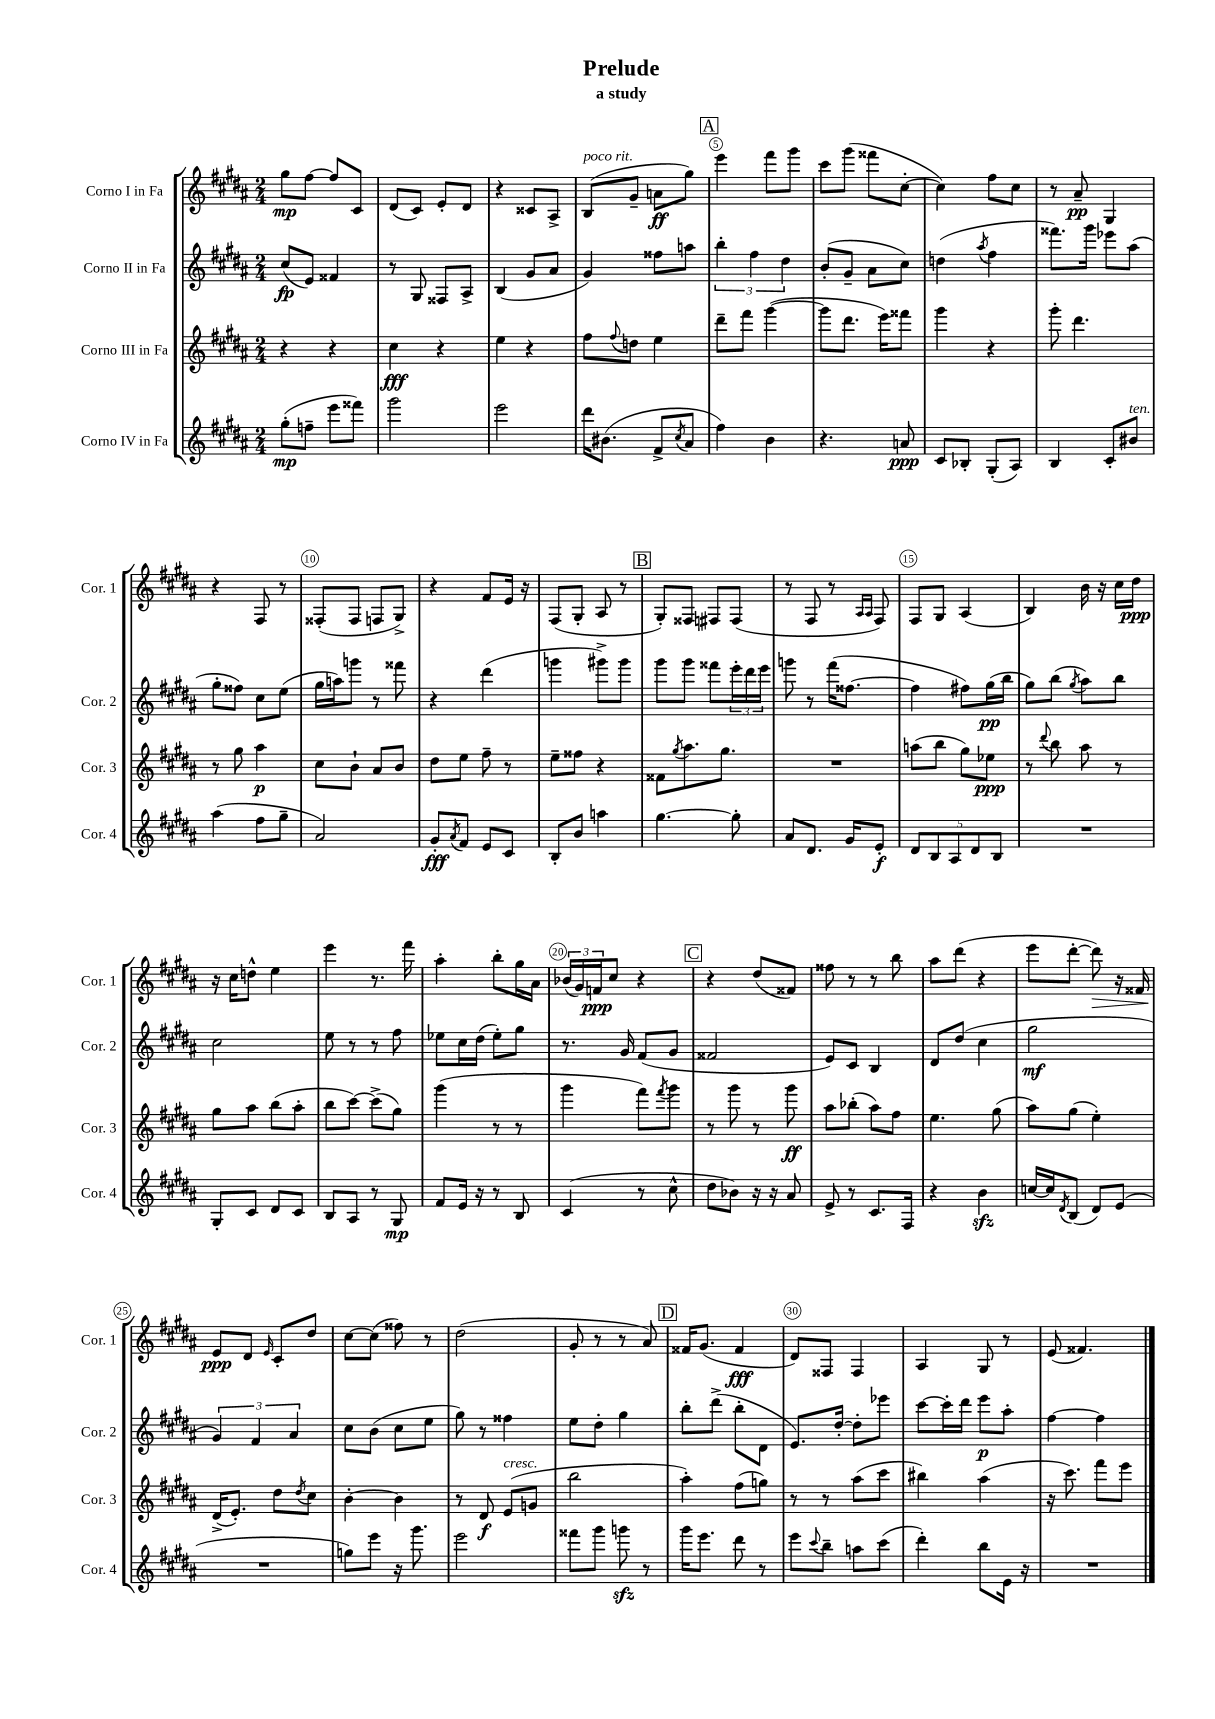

**kern	**kern	**kern	**kern
*staff4	*staff3	*staff2	*staff1
*clefG2	*clefG2	*clefG2	*clefG2
*k[f#c#g#d#a#]	*k[f#c#g#d#a#]	*k[f#c#g#d#a#]	*k[f#c#g#d#a#]
*M2/4	*M2/4	*M2/4	*M2/4
(8gg#'	4r	(8cc#	8gg#
8ff~	.	8e)	[8ff#
8eee	4r	4f##	8ff#]
8fff##)	.	.	8c#
=	=	=	=
2ggg#	4cc#	8r	(8d#
.	.	8G#	8c#)
.	4r	8F##	8e'
.	.	8A#^	8d#
=	=	=	=
2eee	4ee	(4B	4r
.	4r	8g#	8c##
.	.	8a#	8A#^
=	=	=	=
16ddd#	8ff#	4g#)	(8B
(8.b#	.	.	.
.	8qqff#	.	.
.	8dd	.	8g#~
8f#^	4ee	8ff##	8a
8qcc#	.	.	.
8a#	.	8aa	8gg#)
=	=	=	=
4ff#)	8ddd#~	6bb'	4eee
.	8fff#	.	.
.	.	6ff#	.
4b	([4ggg#	.	8fff#
.	.	6dd#	.
.	.	.	8ggg#
=	=	=	=
4.r	8ggg#]	(8b'	8ccc#
.	8.ddd#	8g#~	(8ggg#
.	.	8a#	8fff##
.	16eee)	.	.
8a	8fff##	8cc#)	[8cc#'
=	=	=	=
8c#	4ggg#	(4dd	4cc#])
8B-'	.	.	.
.	.	8qaa#	.
(8G#'	4r	4ff#	8ff#
8A#)	.	.	8cc#
=	=	=	=
4B	8ggg#'	8.fff##)	8r
.	4.ddd#	.	8a#~
.	.	16ggg#	.
8c#'	.	8eee-	4G#
8b#	.	(8aa#	.
=	=	=	=
(4aa#	8r	8gg#'	4r
.	8gg#	8ff##)	.
8ff#	4aa#	8cc#	8F#
8gg#~	.	(8ee	8r
=	=	=	=
2a#)	8cc#	16gg#	(8F##'
.	.	16aa)	.
.	8b`	8ggg	8F##
.	8a#	8r	8F
.	8b	8fff##	8G#^)
=	=	=	=
8g#'	8dd#	4r	4r
8qa#	.	.	.
8f#	8ee	.	.
8e	8ff#~	(4ddd#	8f#
8c#	8r	.	16e
.	.	.	16r
=	=	=	=
8B'	8ee~	4ggg	(8F#
8b	8ff##	.	8G#'
4aa	4r	8ggg#^)	8A#
.	.	8ggg#	8r
=	=	=	=
[4.gg#	8f##	8ggg#	8G#')
.	8qgg#	.	.
.	8.aa#	8ggg#	8F##
.	.	8fff##	8F#
.	8.gg#	.	.
8gg#']	.	24eee'	(8F#
.	.	24ddd#	.
.	.	24eee	.
=	=	=	=
8a#	2r	8ggg	8r
8.d#	.	8r	8F#
.	.	(16fff#	8r
16g#	.	[8.ff##	.
.	.	.	16qqA#
.	.	.	16qqA#
8e'	.	.	8F#)
=	=	=	=
10d#	(8aa	4ff##]	8F#
10B	.	.	.
.	8bb	.	8G#
10A#	.	.	.
.	8gg#)	8ff#)	(4A#
10d#	.	.	.
.	8ee-	(16gg#	.
10B	.	.	.
.	.	16bb	.
=	=	=	=
2r	8r	8gg#)	4B)
.	8qqddd#	.	.
.	8bb	(8bb	.
.	.	8qgg#	.
.	8aa#	8aa#)	16b
.	.	.	16r
.	8r	8bb	16cc#
.	.	.	16dd#
=	=	=	=
8G#'	8gg#	2cc#	16r
.	.	.	16cc#
8c#	8aa#	.	8dd^^
8d#	(8bb	.	4ee
8c#	8aa#'	.	.
=	=	=	=
8B	8bb	8ee	4eee
8A#	[8ccc#)	8r	.
8r	(8ccc#^]	8r	8.r
8G#	8gg#)	8ff#	.
.	.	.	16fff#
=	=	=	=
8f#	(4ggg#	8ee-	4aa#'
16e	.	16cc#	.
16r	.	(16dd#	.
8r	8r	8ee-')	8bb'
8B	8r	8gg#	16gg#
.	.	.	16a#
=	=	=	=
(4c#	4ggg#	8.r	(24b-
.	.	.	24g#)
.	.	.	24f
.	.	.	8cc#
.	.	16g#	.
8r	8fff#)	(8f#	4r
.	8qfff#	.	.
8cc#^^	8ggg#	8g#	.
=	=	=	=
8dd#	8r	2f##	4r
8b-)	8ggg#	.	.
16r	8r	.	(8dd#
16r	.	.	.
8a#	8ggg#	.	8f##)
=	=	=	=
8e^	8aa#	8e)	8ff##
8r	(8bb-'	8c#	8r
8.c#	8aa#)	4B	8r
.	8ff#	.	8bb
16F#	.	.	.
=	=	=	=
4r	4.ee	8d#	8aa#
.	.	(8dd#	(8ddd#
4b	.	4cc#	4r
.	(8gg#	.	.
=	=	=	=
[16cc	8aa#)	2gg#	8eee
16cc]	.	.	.
8qd#	.	.	.
(8B	(8gg#	.	[8ddd#'
8d#)	4ee')	.	8ddd#])
(8e	.	.	16r
.	.	.	16f##
=	=	=	=
2r	(16d#^	6g#)	8e
.	8.e')	.	.
.	.	.	8d#
.	.	6f#	.
.	.	.	16qqe
.	8dd#	.	8c#'
.	.	6a#	.
.	8qdd#	.	.
.	8cc#	.	8dd#
=	=	=	=
8gg)	[4b'	8cc#	[8cc#
8eee	.	(8b	(8cc#]
16r	4b]	8cc#	8ff##)
8.ggg#	.	.	.
.	.	8ee	8r
=	=	=	=
2eee	8r	8gg#)	(2dd#
.	8d#	8r	.
.	(8e	4ff##	.
.	8g	.	.
=	=	=	=
8fff##	2bb	8ee	8g#'
8ggg#	.	8dd#'	8r
8ggg	.	4gg#	8r
8r	.	.	8a#)
=	=	=	=
16ggg#	4aa#')	8bb'	16f##
8.eee	.	.	(8.g#
.	.	(8ddd#^	.
8ddd#	(8ff#	8bb'	4f##
8r	8gg)	8d#	.
=	=	=	=
8eee	8r	8.e)	8d#)
8qqccc#	.	.	.
8bb~	8r	.	8F##
.	.	[16dd#'	.
8aa	(8aa#	8dd#']	4F##
(8ccc#	8ccc#	8eee-	.
=	=	=	=
4ddd#')	4bb#)	[8ccc#	4A#
.	.	16ccc#']	.
.	.	16ddd#	.
8bb	(4aa#	8eee	8G#
16e	.	8aa#'	8r
16r	.	.	.
=	=	=	=
2r	16r	[4ff#	(8e
.	8.ccc#)	.	.
.	.	.	4.f##)
.	8fff#	4ff#]	.
.	8eee	.	.
==	==	==	==
*-	*-	*-	*-
